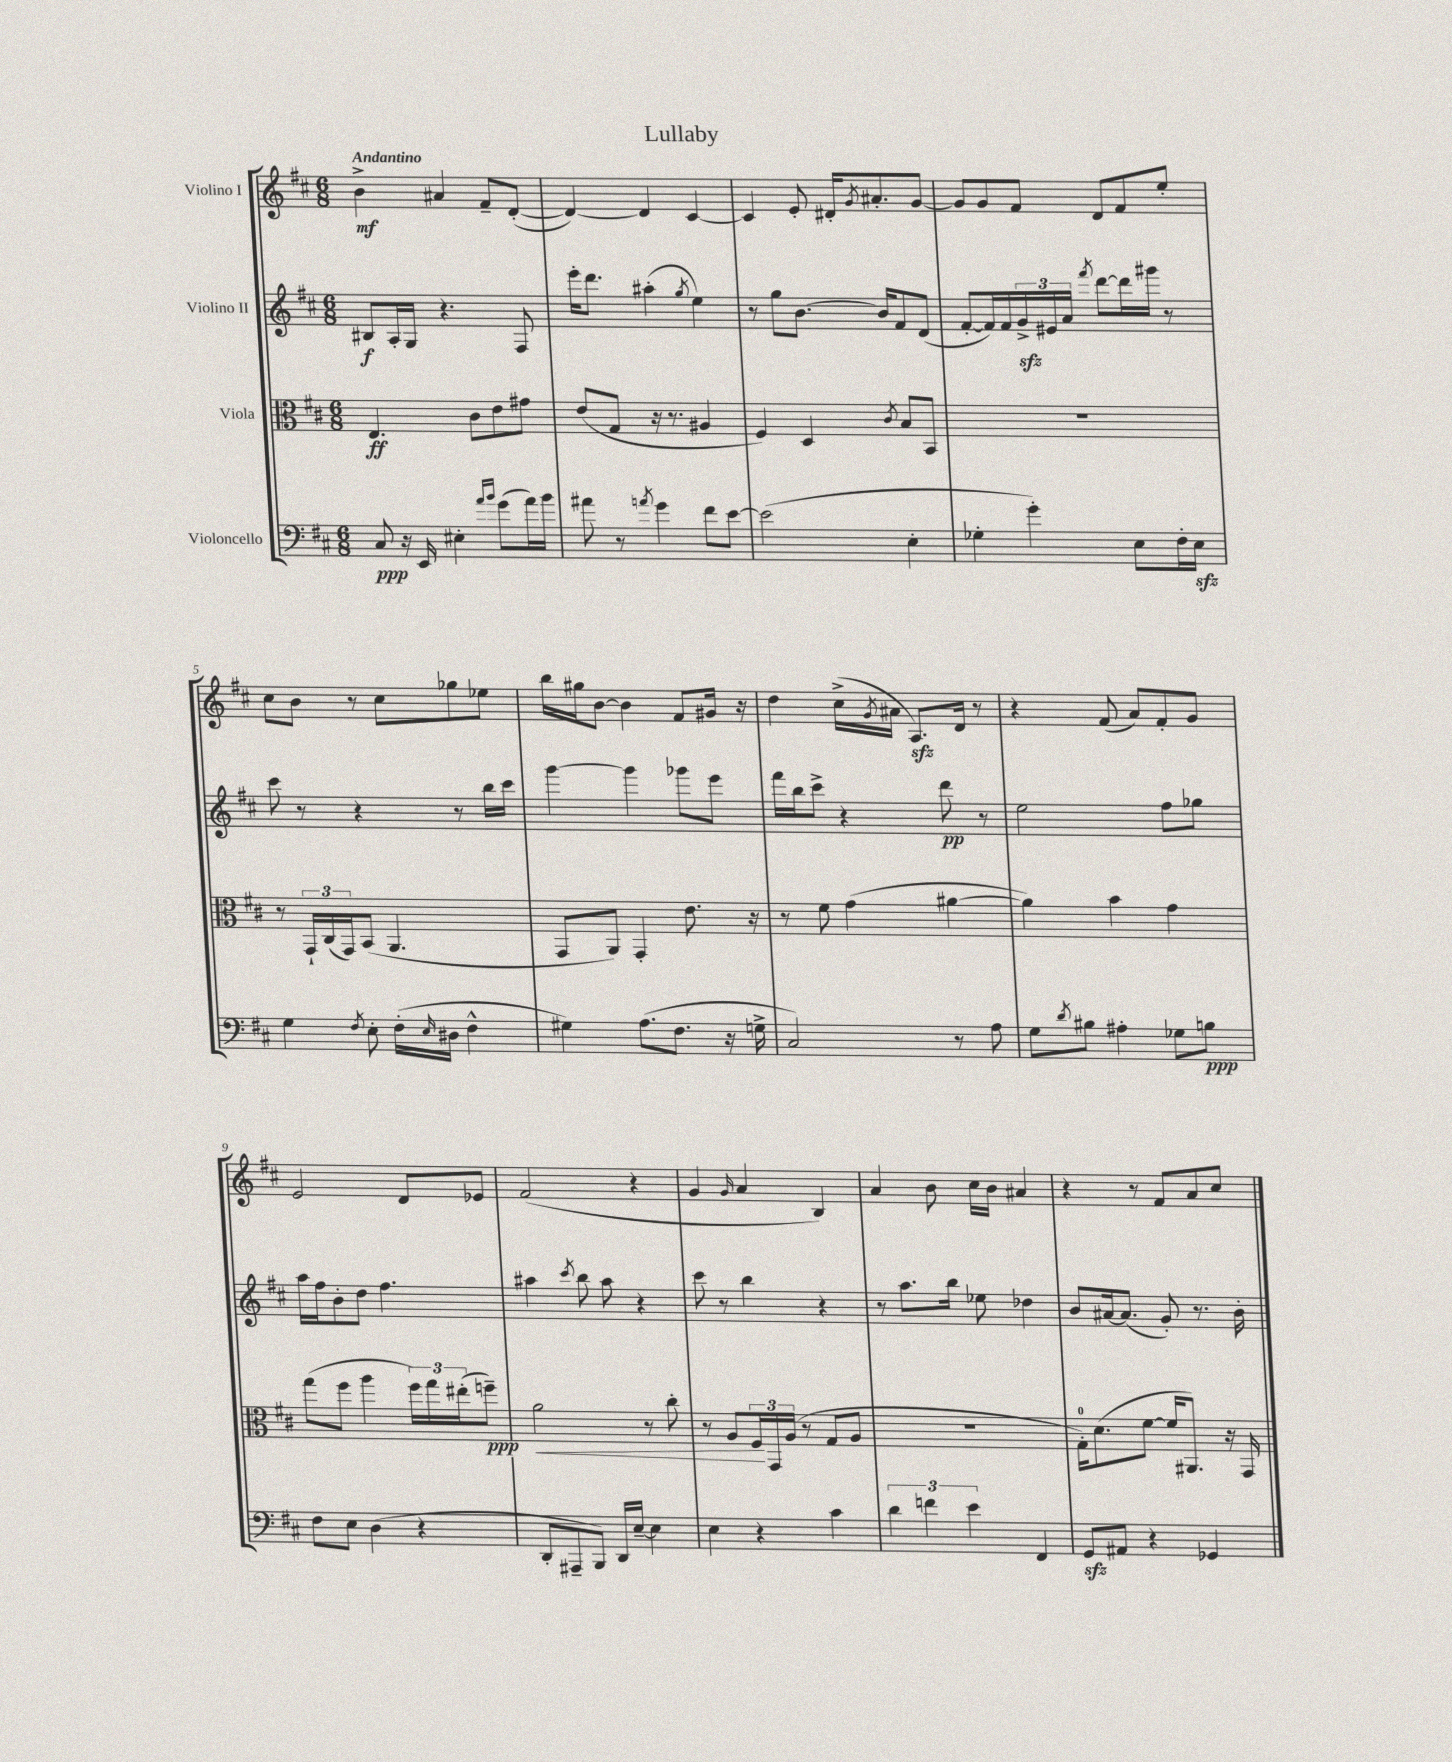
\header { title = "Lullaby" }
<<
\new StaffGroup <<
\new Staff = "s0" \with { instrumentName = "Violino I" } {
    \clef treble \key d \major \numericTimeSignature \time 6/8 \tempo "Andantino"
    b'4->\mf ais'4 fis'8-- d'8~-.( |
    d'4~) d'4 cis'4~ |
    cis'4 e'8-. dis'16-. \acciaccatura { g'8 } ais'8.-. g'8~ |
    g'8 g'8 fis'8 d'8 fis'8 e''8-. |
    cis''8 b'8 r8 cis''8 ges''8 ees''8 |
    b''16 gis''16 b'8~ b'4 fis'8 gis'16 r16 |
    d''4 cis''16->( \acciaccatura { g'8 } ais'16 a8.\sfz) d'16 r8 |
    r4 fis'8( a'8) fis'8-. g'8 |
    e'2 d'8 ees'8 |
    fis'2( r4 |
    g'4 \grace { g'16 } a'4 b4) |
    a'4 b'8 cis''16 b'16 ais'4 |
    r4 r8 fis'8 a'8 cis''8 \bar "|." |
}
\new Staff = "s1" \with { instrumentName = "Violino II" } {
    \clef treble \key d \major \numericTimeSignature \time 6/8
    bis8\f a16-. g16 r4. fis8 |
    e'''16-. d'''8. ais''4-.( \acciaccatura { g''8 } e''4) |
    r8 g''8 b'8.~ b'16 fis'8 d'8( |
    fis'8~-. fis'16) fis'16 \tuplet 3/2 { g'16->\sfz eis'16 a'16 } \acciaccatura { fis'''8 } d'''8~ d'''16 gis'''16 r8 |
    cis'''8 r8 r4 r8 b''16 cis'''16 |
    g'''4~ g'''4 ges'''8 e'''8 |
    fis'''16 b''16 cis'''8-> r4 d'''8\pp r8 |
    e''2 fis''8 ges''8 |
    a''16 fis''16 b'8-. d''8 fis''4. |
    ais''4 \acciaccatura { cis'''8 } b''8 ais''8 r4 |
    cis'''8 r8 b''4 r4 |
    r8 a''8. b''16 ees''8 des''4 |
    b'8 ais'16~ ais'8.( g'8-.) r8. b'16-. \bar "|." |
}
\new Staff = "s2" \with { instrumentName = "Viola" } {
    \clef alto \key d \major \numericTimeSignature \time 6/8
    e4.\ff cis'8 e'8 gis'8 |
    e'8( g8 r16 r8. ais4 |
    fis4) d4 \acciaccatura { cis'8 } b8 b,8 |
    R2. |
    r8 \tuplet 3/2 { g,16-! cis16( g,16) } b,8( a,4. |
    g,8 a,8) g,4-. e'8. r16 |
    r8 fis'8 g'4( ais'4~ |
    ais'4) b'4 g'4 |
    g''8( fis''8 a''4 \tuplet 3/2 { fis''16) g''16 eis''16-.( } f''8--\ppp) |
    a'2\< r8 cis''8-. |
    r8 a8 \tuplet 3/2 { fis16\! g,16 a16( } r8 g8 a8 |
    R2. |
    g16-0-.) d'8.( fis'8~ fis'16 ais,8.) r16 g,16 \bar "|." |
}
\new Staff = "s3" \with { instrumentName = "Violoncello" } {
    \clef bass \key d \major \numericTimeSignature \time 6/8
    cis8\ppp r16 e,16 eis4-. \grace { a'16 b'16 } g'8( a'16) b'16 |
    ais'8 r8 \acciaccatura { a'8 } g'4 fis'8 e'8~ |
    e'2( e4-. |
    ges4-. g'4-.) e8 fis16-. e16\sfz |
    g4 \acciaccatura { fis8 } e8-. fis16-.( \grace { e16 } dis16 fis4-^ |
    gis4) a8.( fis8. r16 g16-> |
    cis2) r8 a8 |
    g8 \acciaccatura { d'8 } bis8 ais4-. ges8 b8\ppp |
    fis8 e8 d4( r4 |
    d,8-. ais,,8-- b,,8) d,16 e16~-- e4 |
    e4 r4 cis'4 |
    \tuplet 3/2 { d'4 f'4 e'4 } fis,4 |
    g,8\sfz ais,8 r4 ges,4 \bar "|." |
}
>>
>>
